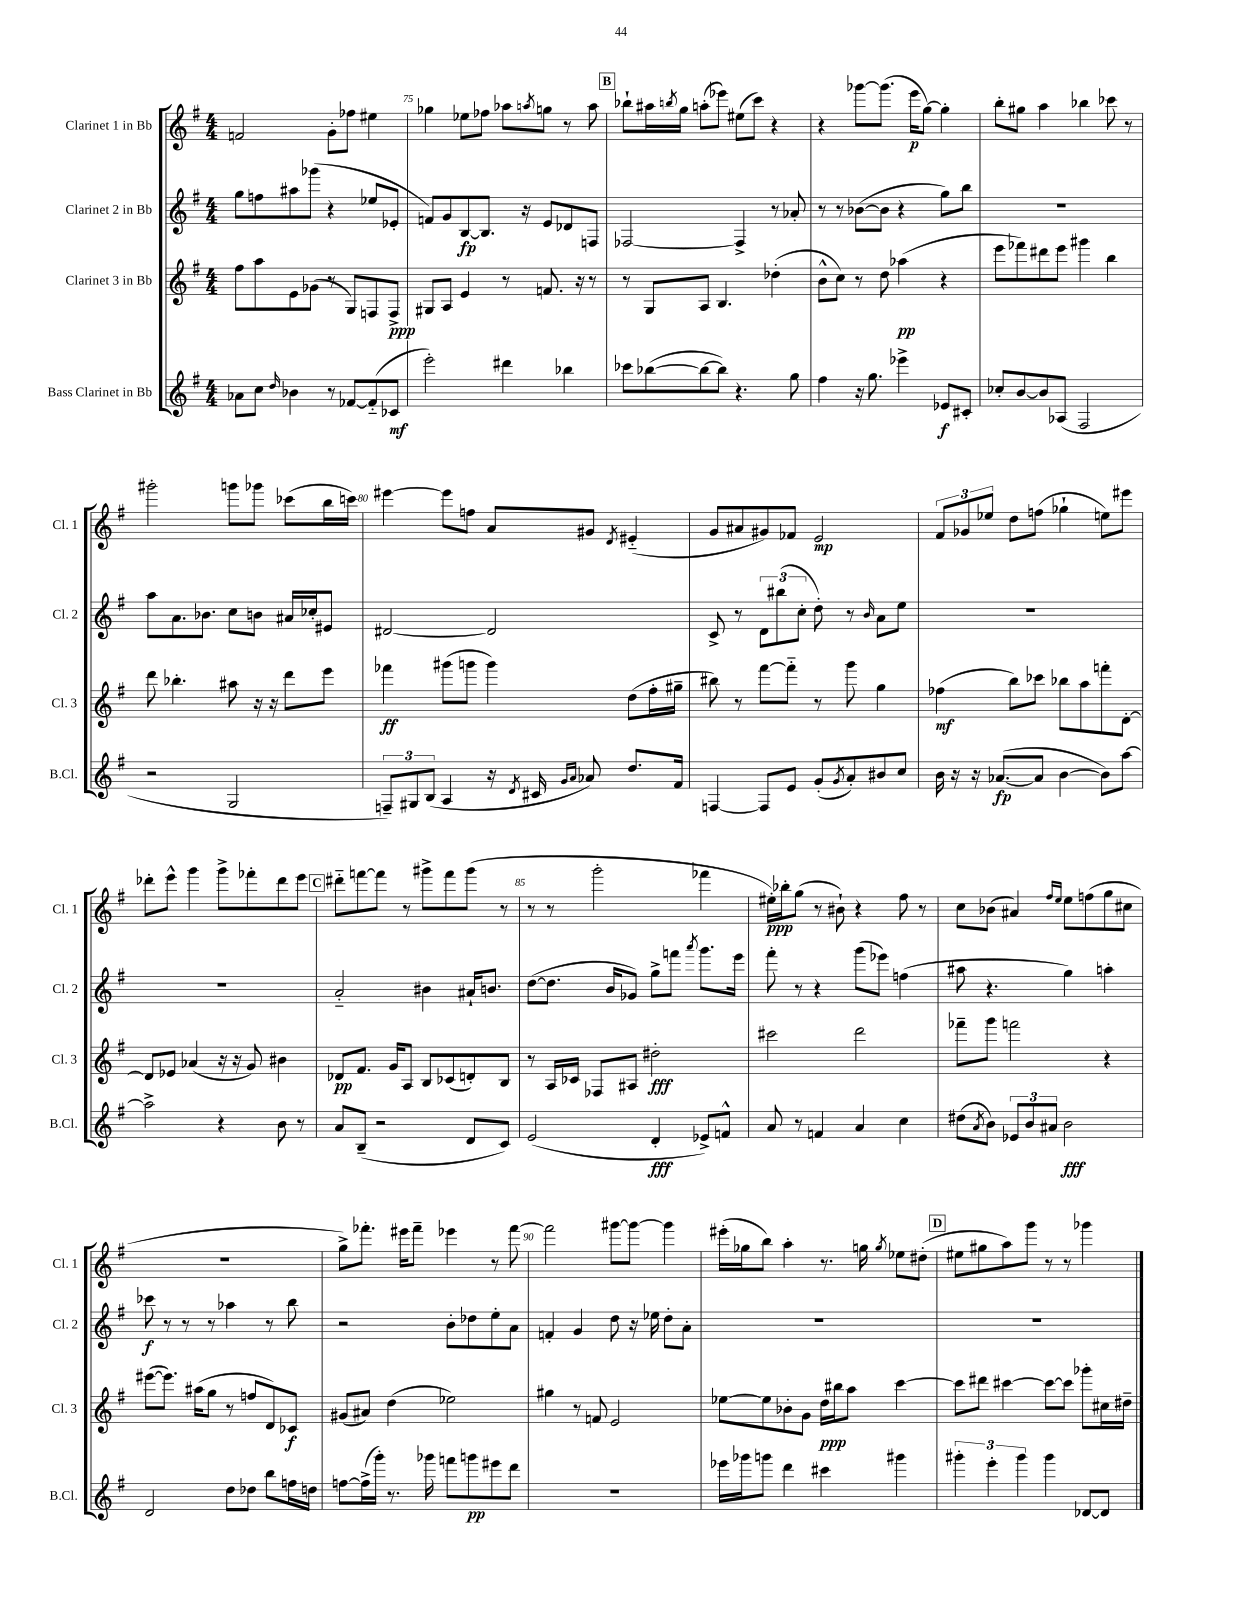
<<
\new StaffGroup <<
\new Staff = "s0" \with { instrumentName = "Clarinet 1 in Bb" shortInstrumentName = "Cl. 1" } {
    \clef treble \key g \major \numericTimeSignature \time 4/4
    f'2 g'8-. fes''8 eis''4 |
    ges''4 ees''8 fes''8 aes''8 \acciaccatura { a''8 } g''8 r8 a''8 |
    \mark \markup { \box "B" } bes''8-! ais''16 \acciaccatura { b''8 } g''16 a''8-.( ees'''8) eis''8( c'''8) r4 |
    r4 ges'''8~ ges'''8.( e'''16\p g''8~) g''4-. |
    b''8-. gis''8 a''4 bes''4 ces'''8 r8 |
    gis'''2-. g'''8 ges'''8 ces'''8( b''16 c'''16) |
    eis'''4~ eis'''8 f''8 a'8 gis'8 \acciaccatura { d'8 } eis'4-_( |
    g'8 ais'8 gis'8) fes'8 e'2\mp |
    \tuplet 3/2 { fis'8 ges'8 ees''8 } d''8 f''8( ges''4-! e''8) eis'''8 |
    des'''8-. e'''8-^ g'''4 g'''8-> fes'''8-. des'''8 e'''8 |
    \mark \markup { \box "C" } dis'''8-_ f'''8~ f'''8 r8 gis'''8-> f'''8 gis'''8( r8 |
    r8 r8 g'''2-. fes'''4 |
    eis''16-.\ppp) bes''16-. g''8( r8 bis'8-!) r4 fis''8 r8 |
    c''8 bes'8( ais'4) \grace { fis''16 e''16 } e''8 f''8( g''8 cis''8 |
    R1 |
    g''8->) fes'''8.-. eis'''16 fes'''8-- ees'''4 r8 fes'''8~ |
    fes'''2 gis'''8~ gis'''8~ gis'''4 |
    eis'''16-.( ges''16 b''8) a''4-. r8. g''16 \acciaccatura { g''8 } ees''8 dis''8-.( |
    \mark \markup { \box "D" } eis''8 gis''8 a''8) g'''8 r8 r8 ges'''4 \bar "|." |
}
\new Staff = "s1" \with { instrumentName = "Clarinet 2 in Bb" shortInstrumentName = "Cl. 2" } {
    \clef treble \key g \major \numericTimeSignature \time 4/4
    g''8 f''8 ais''8 ges'''8( r4 ees''8 ees'8-. |
    f'8) g'8 b8~\fp b8. r16 e'8 des'8 f8 |
    \mark \markup { \box "B" } fes2~ fes4-> r8 aes'8-. |
    r8 r8 bes'8~( bes'8 r4 g''8) b''8 |
    R1 |
    a''8 a'8. bes'8. c''8 b'8 ais'16 ces''16-. eis'8 |
    dis'2~ dis'2 |
    c'8-> r8 \tuplet 3/2 { d'8 bis''8( c''8-. } d''8-.) r8 \grace { b'16 } a'8 e''8 |
    R1 |
    R1 |
    \mark \markup { \box "C" } a'2-_ bis'4 ais'16-! b'8. |
    d''8~( d''8. b'16 ges'8) g''8-> f'''8 \acciaccatura { a'''8 } g'''8. e'''16 |
    fis'''8-. r8 r4 g'''8( ees'''8) f''4( |
    ais''8 r4. g''4) a''4-. |
    ces'''8\f r8 r8 r8 aes''4 r8 b''8 |
    r2 b'8-. des''8 e''8-. a'8 |
    f'4-. g'4 d''8 r16 ees''16 d''8-. a'8-. |
    R1 |
    \mark \markup { \box "D" } R1 \bar "|." |
}
\new Staff = "s2" \with { instrumentName = "Clarinet 3 in Bb" shortInstrumentName = "Cl. 3" } {
    \clef treble \key g \major \numericTimeSignature \time 4/4
    fis''8 a''8 e'8 ges'8( r8 g8) f8 f8->\ppp |
    gis8 a8 e'4 r8 f'8. r16 r8 |
    \mark \markup { \box "B" } r8 g8 a8 b4. des''4-.( |
    b'8-^ c''8) r8 d''8 aes''4\pp( r4 |
    e'''8 fes'''8) dis'''8 e'''8 gis'''4 b''4 |
    d'''8 bes''4.-. ais''8 r16 r16 d'''8 e'''8 |
    fes'''4\ff gis'''8( g'''8 g'''4) d''8( fis''16-. gis''16-- |
    bis''8) r8 fis'''8~ fis'''8-_ r8 g'''8 g''4 |
    fes''4\mf( b''8) ces'''8 bes''8 a''8 f'''8-. d'8~-. |
    d'8 ees'8 aes'4( r16 r16 g'8) bis'4 |
    \mark \markup { \box "C" } des'8\pp fis'8. g'16 a8 b8 ces'8( d'8-.) b8 |
    r8 a16 ces'16 fes8 ais8 dis''2-.\fff |
    cis'''2 d'''2 |
    fes'''8-- g'''8 f'''2 r4 |
    eis'''8~( eis'''8.) ais''16( g''8 r8 f''8 d'8) ces'8\f |
    gis'8( ais'8) d''4( ees''2) |
    gis''4 r8 f'8 e'2 |
    ees''8~ ees''8 bes'8-. g'8 d''16\ppp bis''16 a''8 c'''4~ |
    \mark \markup { \box "D" } c'''8 dis'''8 cis'''4~ cis'''8~ cis'''8 ges'''8-. cis''16 dis''16-- \bar "|." |
}
\new Staff = "s3" \with { instrumentName = "Bass Clarinet in Bb" shortInstrumentName = "B.Cl." } {
    \clef treble \key g \major \numericTimeSignature \time 4/4
    aes'8 c''8 \grace { d''16 } bes'4 r8 fes'8~ fes'8-_( ces'8\mf |
    e'''2-.) dis'''4 bes''4 |
    \mark \markup { \box "B" } ces'''8 bes''8~( bes''8~ bes''8) r4. g''8 |
    fis''4 r16 g''8. ees'''4-> ees'8\f cis'8-. |
    ces''8-. b'8~ b'8 aes8( fis2 |
    r2 g2 |
    \tuplet 3/2 { f8--) gis8 b8( } a4 r16 \acciaccatura { d'8 } cis'16 \grace { g'16 a'16 } aes'8) d''8. fis'16 |
    f4~ f8 e'8 g'8-.( \acciaccatura { g'8 } a'8-.) bis'8 c''8 |
    b'16 r16 r16 aes'8.~\fp( aes'8 b'4~ b'8) a''8~ |
    a''2-> r4 b'8 r8 |
    \mark \markup { \box "C" } a'8 b8--( r2 d'8 c'8) |
    e'2( d'4-.\fff ees'8->) f'8-^ |
    a'8 r8 f'4 a'4 c''4 |
    dis''8( \acciaccatura { a'8 } b'8) \tuplet 3/2 { ees'8 b'8 ais'8 } b'2\fff |
    d'2 d''8 des''8 b''8 f''16 d''16 |
    f''8~ f''16->( g'''16-.) r8. ges'''16 f'''8 g'''8\pp eis'''8 d'''8 |
    R1 |
    ees'''16 ges'''16 g'''8 d'''4 cis'''4 gis'''4 |
    \mark \markup { \box "D" } \tuplet 3/2 { gis'''4-. e'''4-. gis'''4 } gis'''4 des'8~ des'8 \bar "|." |
}
>>
>>
\layout { \context { \Score currentBarNumber = #74 \override BarNumber.break-visibility = ##(#f #t #t) barNumberVisibility = #(every-nth-bar-number-visible 5) } }
